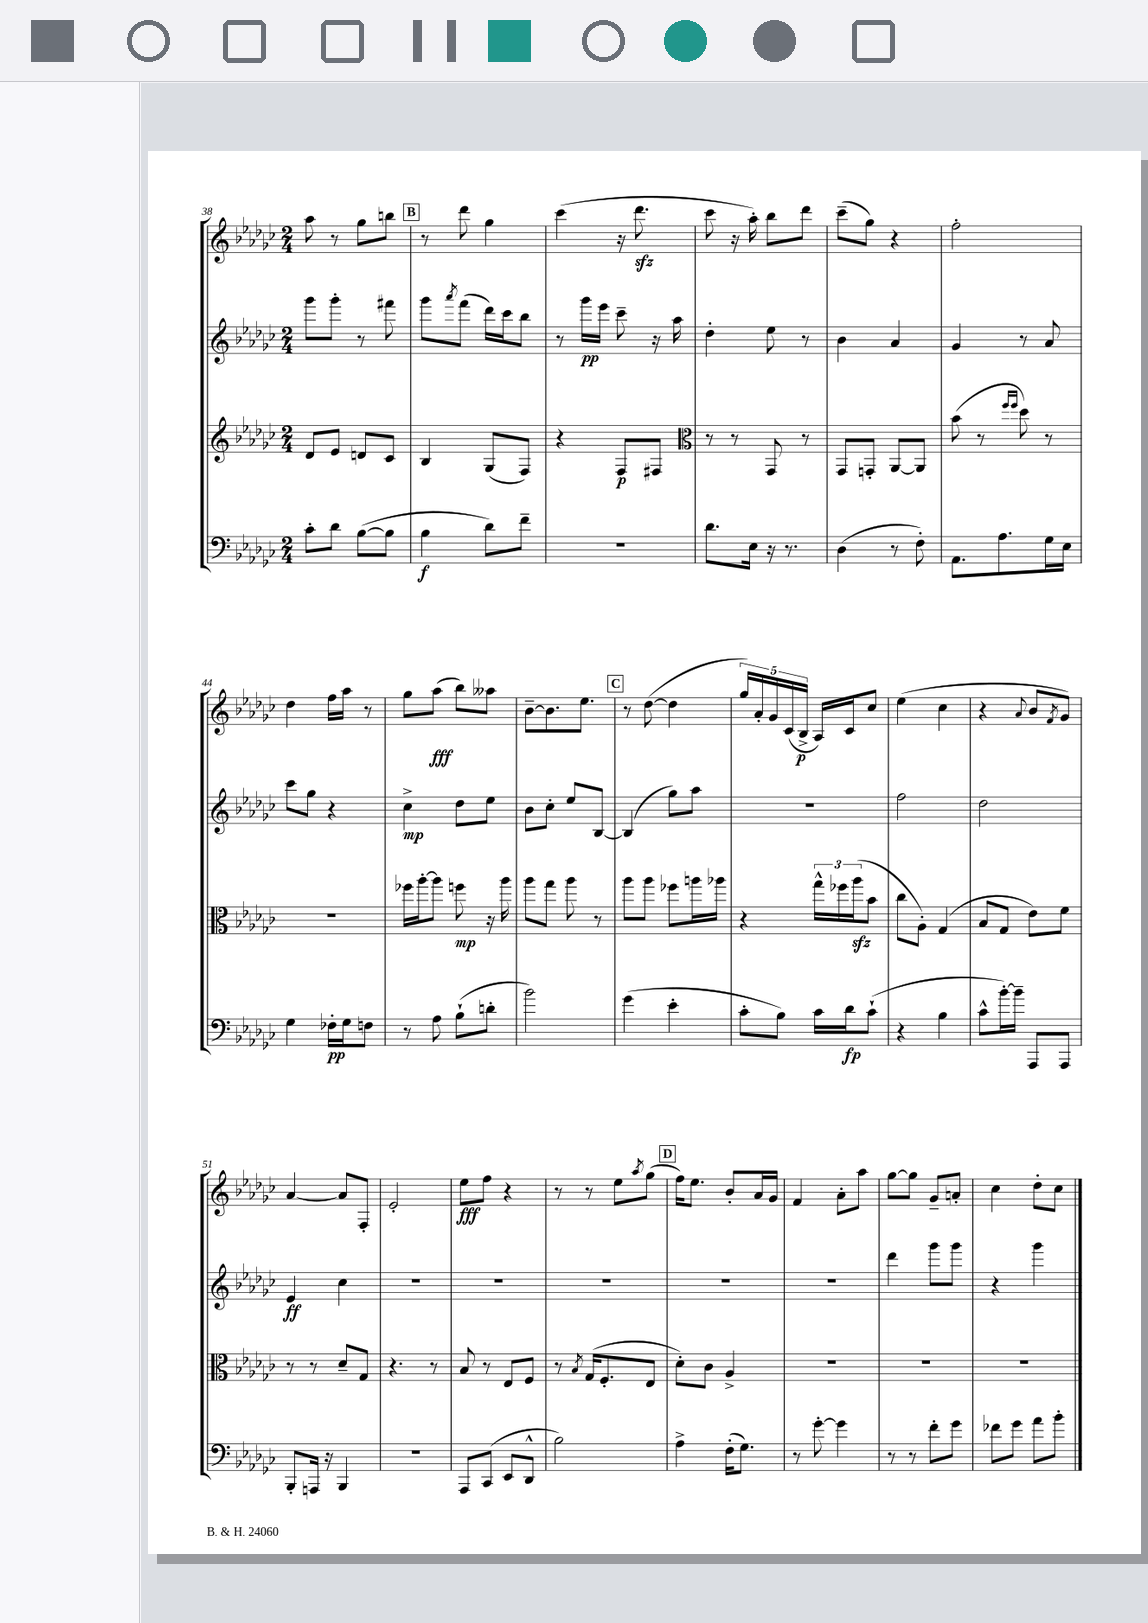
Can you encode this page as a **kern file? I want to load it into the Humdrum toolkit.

**kern	**dynam	**kern	**dynam	**kern	**dynam	**kern	**dynam
*part4	*part4	*part3	*part3	*part2	*part2	*part1	*part1
*staff4	*staff4	*staff3	*staff3	*staff2	*staff2	*staff1	*staff1
*clefF4	*	*clefG2	*	*clefG2	*	*clefG2	*
*k[b-e-a-d-g-c-]	*	*k[b-e-a-d-g-c-]	*	*k[b-e-a-d-g-c-]	*	*k[b-e-a-d-g-c-]	*
*M2/4	*	*M2/4	*	*M2/4	*	*M2/4	*
=38	=38	=38	=38	=38	=38	=38	=38
8c-'\L	.	8d-/L	.	8ggg-\L	.	8aa-\	.
8d-\J	.	8e-/J	.	8ggg-'\J	.	8r	.
([8B-\L	.	8dn/L	.	8r	.	8gg-\L	.
8B-\J]	.	8c-/J	.	8fff#X\	.	8bbn\J	.
!!LO:REH:place=s1:t=B
=39	=39	=39	=39	=39	=39	=39	=39
4B-\	f	4B-/	.	8ggg-\L	.	8r	.
.	.	.	.	8qaaa-/	.	.	.
.	.	.	.	(8fff\J	.	8ddd-\	.
8d-\L)	.	(8G-/L	.	16ddd-\LL)	.	4gg-\	.
.	.	.	.	16ccc-\J	.	.	.
8f~\J	.	8F/J)	.	8bb-\J	.	.	.
=40	=40	=40	=40	=40	=40	=40	=40
2r	.	4r	.	8r	.	(4ccc-\	.
.	.	.	.	16ggg-\LL	pp	.	.
.	.	.	.	16eee-\JJ	.	.	.
.	.	8F/L	p	8ccc-~\	.	16r	.
.	.	.	.	.	.	8.ddd-zz\	.
.	.	8F#X/J	.	16r	.	.	.
.	.	.	.	16aa-\	.	.	.
=41	=41	=41	=41	=41	=41	=41	=41
*	*	*clefC3	*	*	*	*	*
8.d-\L	.	8r	.	4dd-'\	.	8ccc-\	.
.	.	8r	.	.	.	16r	.
16E-\Jk	.	.	.	.	.	16aa-'\)	.
16r	.	8GG-/	.	8ee-\	.	8bb-\L	.
8.r	.	.	.	.	.	.	.
.	.	8r	.	8r	.	8ddd-\J	.
=42	=42	=42	=42	=42	=42	=42	=42
(4D-\	.	8GG-/L	.	4b-\	.	(8ccc-~\L	.
.	.	8GGn'/J	.	.	.	8gg-\J)	.
8r	.	[8AA-/L	.	4a-/	.	4r	.
8F'\)	.	8AA-/J]	.	.	.	.	.
=43	=43	=43	=43	=43	=43	=43	=43
8.AA-\L	.	(8b-\	.	4g-/	.	2ff'\	.
.	.	8r	.	.	.	.	.
8.A-\	.	.	.	.	.	.	.
.	.	16qqff/LL	.	.	.	.	.
.	.	16qqff/JJ	.	.	.	.	.
.	.	8dd-\)	.	8r	.	.	.
16G-\L	.	8r	.	8a-/	.	.	.
16E-\JJ	.	.	.	.	.	.	.
!!LO:LB:g=z
=44	=44	=44	=44	=44	=44	=44	=44
4G-\	.	2r	.	8ccc-\L	.	4dd-\	.
.	.	.	.	8gg-\J	.	.	.
16F-X'\LL	pp	.	.	4r	.	16ff\LL	.
16G-\J	.	.	.	.	.	16aa-\JJ	.
8Fn\J	.	.	.	.	.	8r	.
=45	=45	=45	=45	=45	=45	=45	=45
8r	.	16ff-X\LL	.	4cc-^\	mp	8gg-\L	.
.	.	[16aa-'\J	.	.	.	.	.
8A-\	.	8aa-\J]	.	.	.	(8aa-\J	fff
(8B-`\L	.	8ffn\	mp	8dd-\L	.	8bb-\L)	.
8dn'\J	.	16r	.	8ee-\J	.	8aa--X\J	.
.	.	16aa-\	.	.	.	.	.
=46	=46	=46	=46	=46	=46	=46	=46
2b-\)	.	8aa-\L	.	8b-\L	.	[8b-~\L	.
.	.	8gg-\J	.	8cc-'\J	.	8.b-\]	.
.	.	8aa-\	.	8ee-/L	.	.	.
.	.	.	.	.	.	8.ee-\J	.
.	.	8r	.	[8B-/J	.	.	.
!!LO:REH:place=s1:t=C
=47	=47	=47	=47	=47	=47	=47	=47
(4g-\	.	8aa-\L	.	(4B-/]	.	8r	.
.	.	8aa-\J	.	.	.	([8dd-\	.
4e-'\	.	8ff-X\L	.	8gg-\L)	.	4dd-\]	.
.	.	16aan\L	.	8aa-\J	.	.	.
.	.	16aa-X\JJ	.	.	.	.	.
=48	=48	=48	=48	=48	=48	=48	=48
8c-'\L	.	4r	.	2r	.	20gg-/LL)	.
.	.	.	.	.	.	20a-'/	.
.	.	.	.	.	.	20g-/	.
8B-\J)	.	.	.	.	.	.	.
.	.	.	.	.	.	(20c-/	.
.	.	.	.	.	.	20B-^/JJ	p
16c-\LL	.	24gg-^^\LL	.	.	.	16A-/LL)	.
.	.	24ff-X\	.	.	.	.	.
16d-\J	fp	.	.	.	.	16c-/J	.
.	.	(24aa-zz\J	.	.	.	.	.
(8c-`\J	.	8b-\J	.	.	.	8cc-/J	.
=49	=49	=49	=49	=49	=49	=49	=49
4r	.	8cc-\L	.	2ff\	.	(4ee-\	.
.	.	8A-'\J)	.	.	.	.	.
4B-\	.	(4G-/	.	.	.	4cc-\	.
=50	=50	=50	=50	=50	=50	=50	=50
8c-^^\L	.	8B-/L	.	2dd-\	.	4r	.
[16b-'\L)	.	8G-/J	.	.	.	.	.
16b-~\JJ]	.	.	.	.	.	.	.
.	.	.	.	.	.	8qqa-/	.
8AAA-/L	.	8e-\L)	.	.	.	8b-/L	.
.	.	.	.	.	.	8qf/	.
8AAA-/J	.	8f\J	.	.	.	8g-/J)	.
!!LO:LB:g=z
=51	=51	=51	=51	=51	=51	=51	=51
8BBB-'/L	.	8r	.	4e-/	ff	[4a-/	.
16AAAn/Jk	.	8r	.	.	.	.	.
16r	.	.	.	.	.	.	.
4BBB-/	.	8d-~/L	.	4cc-\	.	8a-/L]	.
.	.	8G-/J	.	.	.	8F'/J	.
=52	=52	=52	=52	=52	=52	=52	=52
2r	.	4.r	.	2r	.	2e-'/	.
.	.	8r	.	.	.	.	.
=53	=53	=53	=53	=53	=53	=53	=53
8AAA-/L	.	8B-/	.	2r	.	8ee-\L	fff
(8CC-/J	.	8r	.	.	.	8ff\J	.
8EE-/L	.	8E-/L	.	.	.	4r	.
8DD-^^/J	.	8F/J	.	.	.	.	.
=54	=54	=54	=54	=54	=54	=54	=54
2B-\)	.	8r	.	2r	.	8r	.
.	.	8qB-/	.	.	.	.	.
.	.	(16G-/KL	.	.	.	8r	.
.	.	8.F'/	.	.	.	.	.
.	.	.	.	.	.	8ee-\L	.
.	.	.	.	.	.	8qaa-/	.
.	.	8E-/J	.	.	.	(8gg-\J	.
!!LO:REH:place=s1:t=D
=55	=55	=55	=55	=55	=55	=55	=55
4A-^\	.	8d-'\L)	.	2r	.	16ff\KL)	.
.	.	.	.	.	.	8.ee-\J	.
.	.	8c-\J	.	.	.	.	.
(16F'\KL	.	4A-^/	.	.	.	8b-'/L	.
8.G-\J)	.	.	.	.	.	.	.
.	.	.	.	.	.	16a-/L	.
.	.	.	.	.	.	16g-/JJ	.
=56	=56	=56	=56	=56	=56	=56	=56
8r	.	2r	.	2r	.	4f/	.
[8g-'\	.	.	.	.	.	.	.
4g-\]	.	.	.	.	.	8a-'\L	.
.	.	.	.	.	.	8aa-\J	.
=57	=57	=57	=57	=57	=57	=57	=57
8r	.	2r	.	4ddd-\	.	[8gg-\L	.
8r	.	.	.	.	.	8gg-\J]	.
8f'\L	.	.	.	8ggg-\L	.	8g-~/L	.
8g-\J	.	.	.	8ggg-\J	.	8an'/J	.
=58	=58	=58	=58	=58	=58	=58	=58
8f-X\L	.	2r	.	4r	.	4cc-\	.
8g-\J	.	.	.	.	.	.	.
8a-\L	.	.	.	4ggg-\	.	8dd-'\L	.
8b-'\J	.	.	.	.	.	8cc-\J	.
==	==	==	==	==	==	==	==
*-	*-	*-	*-	*-	*-	*-	*-
